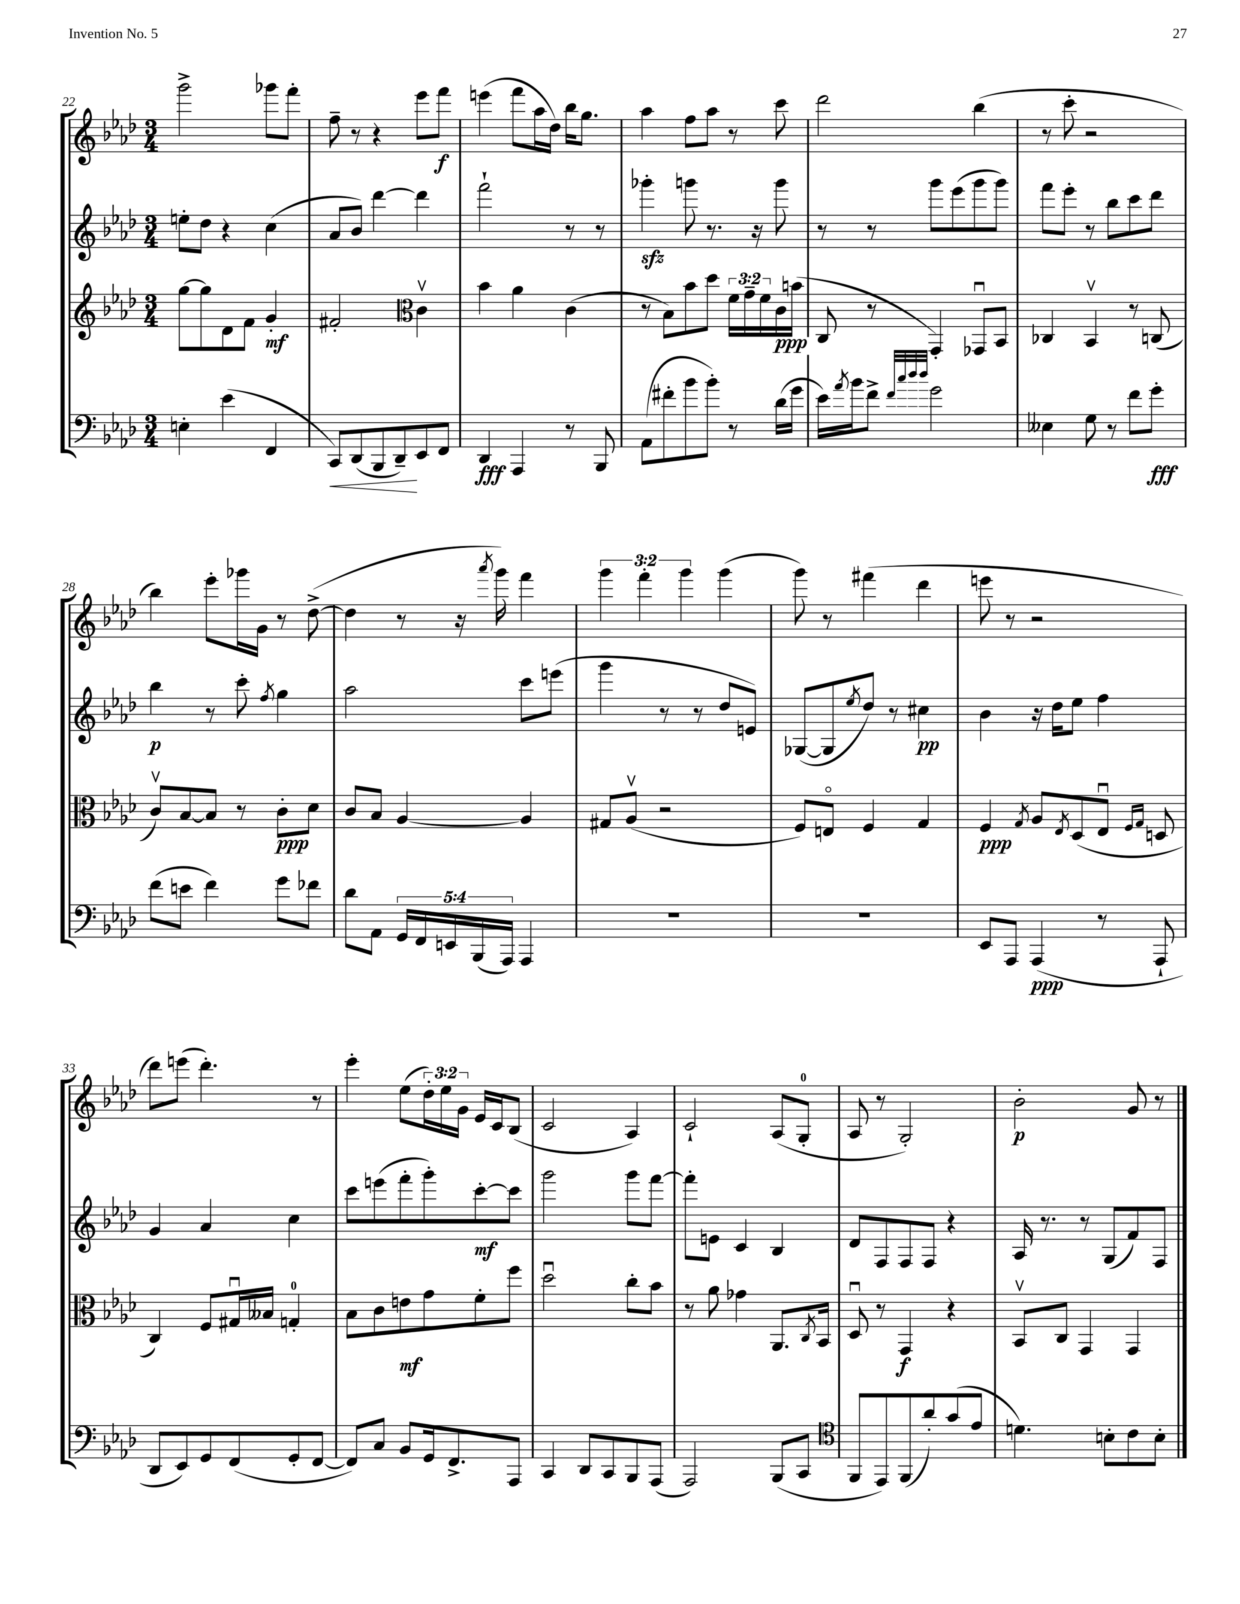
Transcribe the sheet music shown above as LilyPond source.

<<
\new StaffGroup <<
\new Staff = "s0" {
    \clef treble \key aes \major \numericTimeSignature \time 3/4 \override Staff.TupletNumber.text = #tuplet-number::calc-fraction-text
    g'''2-> ges'''8 f'''8-. |
    f''8-- r8 r4 ees'''8 f'''8\f |
    e'''4( f'''8 aes''16 des''16) bes''16 g''8. |
    aes''4 f''8 aes''8 r8 c'''8 |
    des'''2 bes''4( |
    r8 c'''8-. r2 |
    bes''4) ees'''8-. ges'''16 g'16 r8 des''8~->( |
    des''4 r8 r16 \acciaccatura { aes'''8 } g'''16) f'''4 |
    \tuplet 3/2 { g'''4 f'''4-. g'''4 } g'''4( |
    g'''8) r8 fis'''4( des'''4 |
    e'''8 r8 r2 |
    des'''8) e'''8( des'''4.-.) r8 |
    ees'''4-. ees''8( \tuplet 3/2 { des''16-.) ees''16 g'16 } ees'16 c'16 bes8( |
    c'2 aes4) |
    c'2-! aes8( g8-0-. |
    aes8 r8 g2-.) |
    bes'2-.\p g'8 r8 \bar "|." |
}
\new Staff = "s1" {
    \clef treble \key aes \major \numericTimeSignature \time 3/4
    e''8-. des''8 r4 c''4( |
    aes'8 bes'8) des'''4~ des'''4 |
    f'''2-! r8 r8 |
    ges'''4-.\sfz g'''8 r8. r16 g'''8 |
    r8 r8 g'''8 ees'''8( g'''8 g'''8) |
    f'''8 ees'''8-. r8 bes''8 c'''8 des'''8 |
    bes''4\p r8 c'''8-. \acciaccatura { f''8 } g''4 |
    aes''2 c'''8 e'''8( |
    g'''4 r8 r8 des''8 e'8) |
    ges8~( ges8 \acciaccatura { ees''8 } des''8) r8 cis''4\pp |
    bes'4 r16 des''16 ees''8 f''4 |
    g'4 aes'4 c''4 |
    c'''8 e'''8( f'''8-. g'''8-.) c'''8~-.\mf c'''8 |
    g'''2 g'''8 f'''8~ |
    f'''8-. e'8 c'4 bes4 |
    des'8 f8 f8 f8 r4 |
    aes16 r8. r8 g8( f'8) f8 \bar "|." |
}
\new Staff = "s2" {
    \clef treble \key aes \major \numericTimeSignature \time 3/4 \override Staff.TupletNumber.text = #tuplet-number::calc-fraction-text
    g''8~ g''8 des'8 f'8 g'4-.\mf |
    fis'2-. \clef alto c'4\upbow |
    bes'4 aes'4 c'4( |
    r8 bes8) bes'8 des''8 \tuplet 3/2 { f'16 g'16-- f'16 } c'16\ppp b'16( |
    c8 r8 g,4-.) ges,8\downbow bes,8 |
    ces4 bes,4\upbow r8 c8( |
    c'8\upbow) bes8~ bes8 r8 c'8-.\ppp des'8 |
    c'8 bes8 aes4~ aes4 |
    gis8 aes8\upbow( r2 |
    f8) e8\flageolet f4 g4 |
    f4\ppp \acciaccatura { g8 } aes8 \acciaccatura { ees8 } des8( ees8\downbow \grace { f16 g16 } d8 |
    c4) f8 gis16\downbow beses16 g4-0-. |
    bes8 c'8 e'8\mf g'8 f'8-. f''8 |
    des''2\downbow c''8-. bes'8 |
    r8 aes'8 ges'4 aes,8. \acciaccatura { c8 } bes,16 |
    des8\downbow r8 g,4\f r4 |
    bes,8\upbow c8 g,4 g,4 \bar "|." |
}
\new Staff = "s3" {
    \clef bass \key aes \major \numericTimeSignature \time 3/4 \override Staff.TupletNumber.text = #tuplet-number::calc-fraction-text
    e4-. ees'4( f,4 |
    c,8\<) des,8( bes,,8 des,8--\!) ees,8 f,8 |
    des,4\fff aes,,4 r8 bes,,8 |
    aes,8( fis'8-. bes'8 bes'8-.) r8 des'16( g'16 |
    ees'16) \acciaccatura { aes'8 } bes'16 f'8-> \grace { f'32 c''32 des''32 des''32 } g'2 |
    eeses4 g8 r8 f'8 g'8-.\fff |
    f'8( e'8 f'4) g'8 fes'8 |
    des'8 aes,8 \tuplet 5/4 { g,16 f,16 e,16 bes,,16( aes,,16) } aes,,4 |
    R2. |
    R2. |
    ees,8 aes,,8 aes,,4\ppp( r8 aes,,8-! |
    des,8 ees,8) g,8 f,8( g,8-. f,8~ |
    f,8) c8 bes,8 g,16 f,8.-> aes,,8 |
    c,4 des,8 c,8 bes,,8 aes,,8( |
    aes,,2) bes,,8( c,8 |
    \clef tenor f,8 ees,8) f,8( aes'8-.) g'8( ees'8 |
    d'4.) b8-. c'8 b8-. \bar "|." |
}
>>
>>
\layout { \context { \Score currentBarNumber = #22 } }
